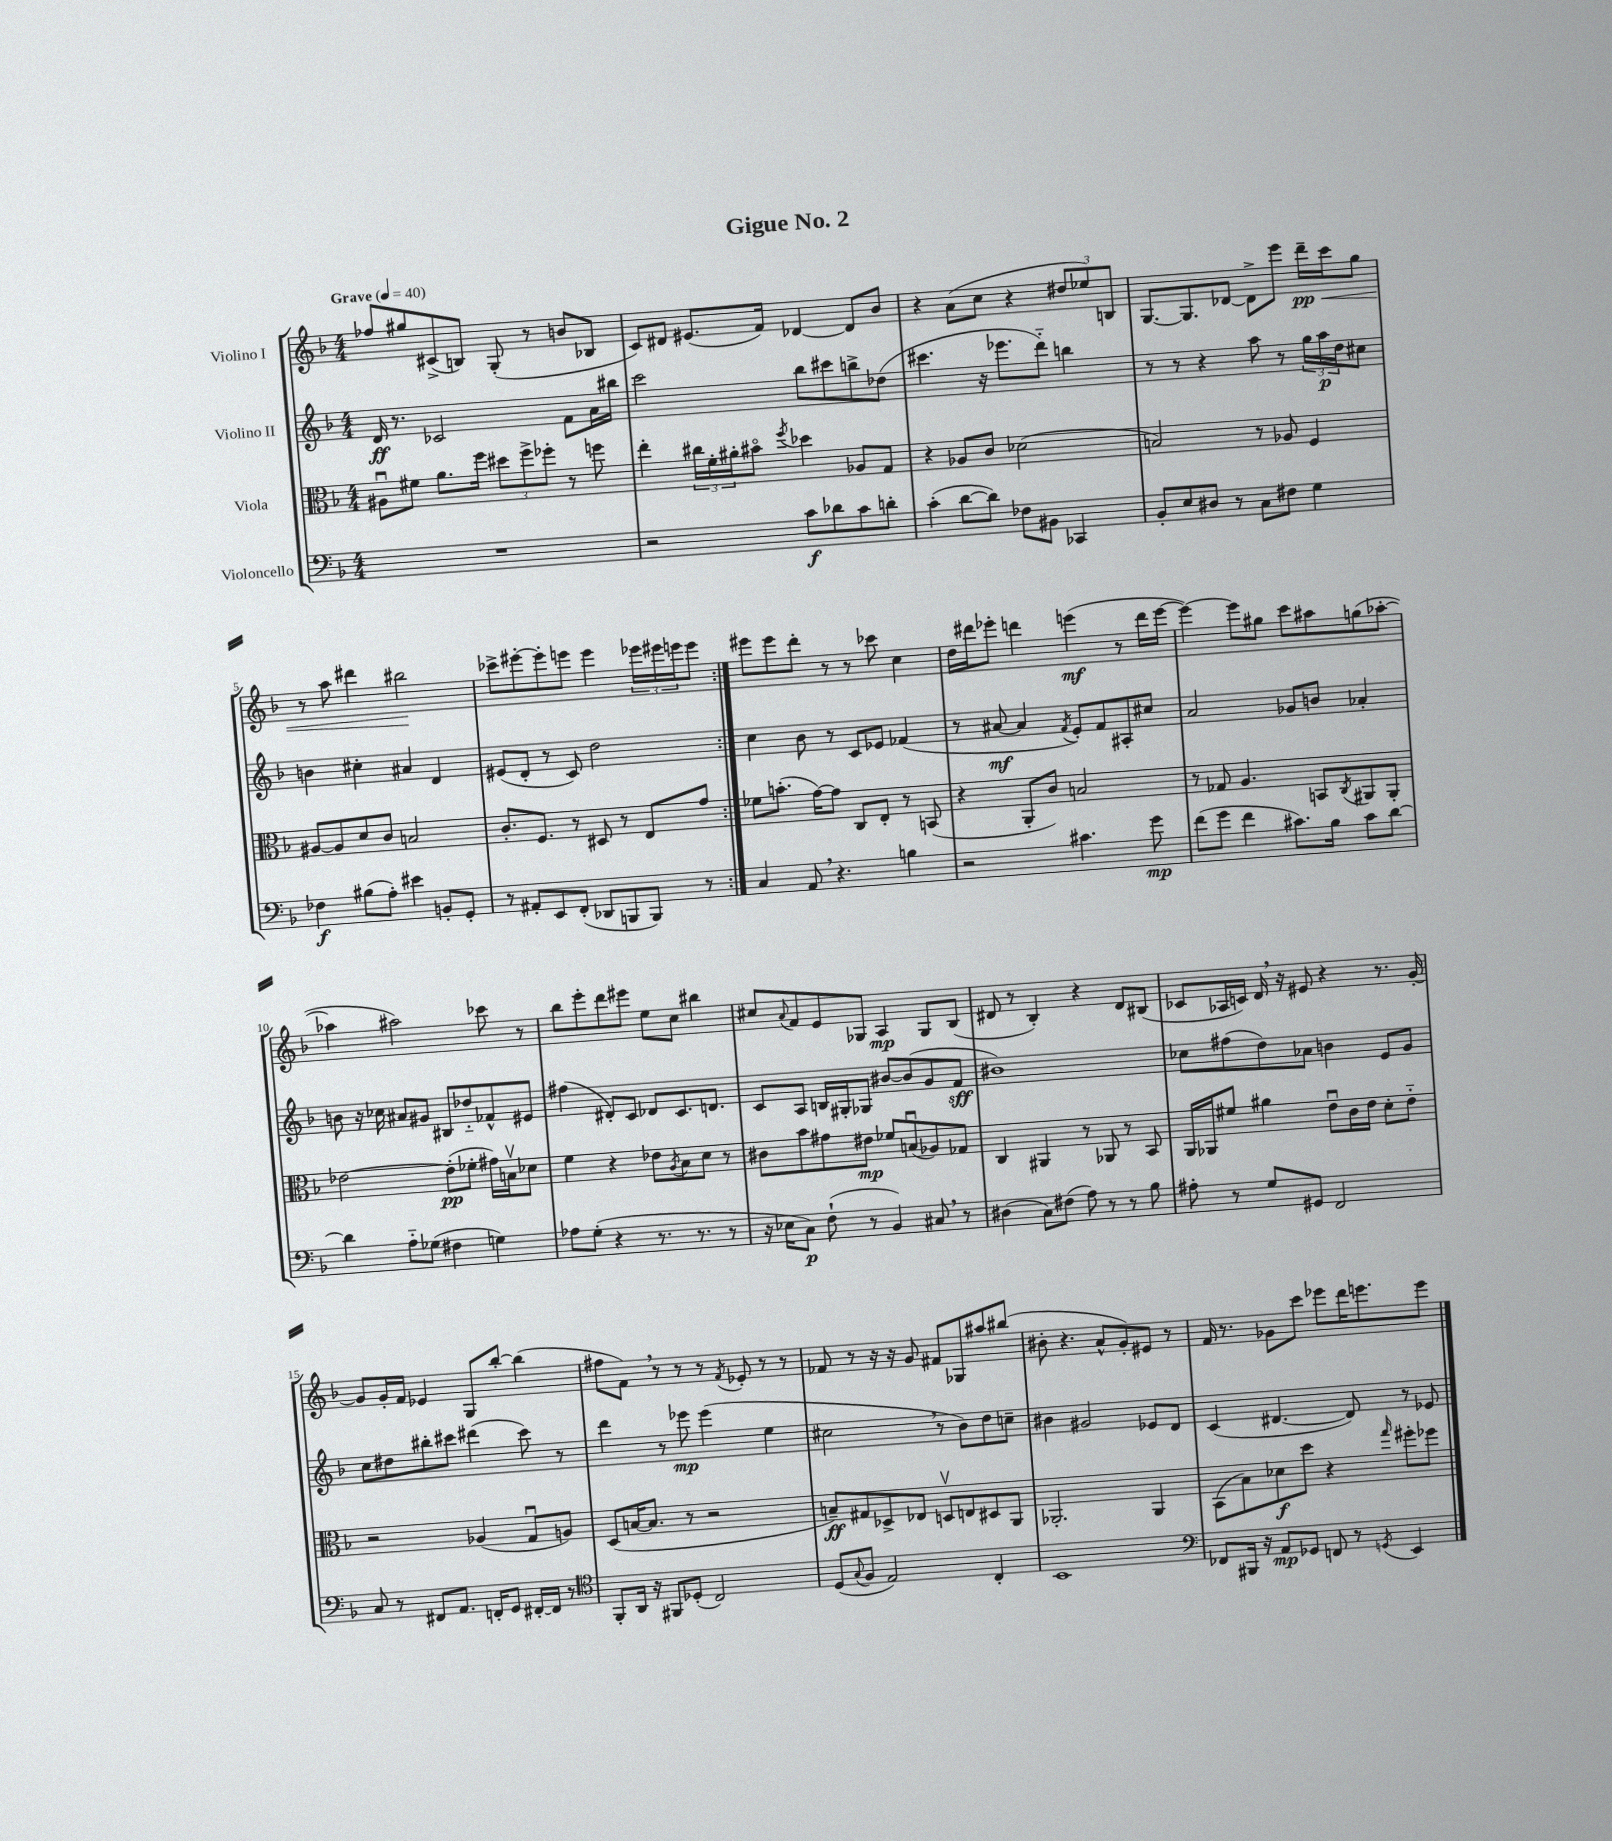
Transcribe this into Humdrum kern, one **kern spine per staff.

**kern	**kern	**kern	**kern
*staff4	*staff3	*staff2	*staff1
*clefF4	*clefC3	*clefG2	*clefG2
*k[b-]	*k[b-]	*k[b-]	*k[b-]
*M4/4	*M4/4	*M4/4	*M4/4
*MM40	*MM40	*MM40	*MM40
1r	8A#u\L	16d/	8ff-/L
.	.	8.r	.
.	8f#\J	.	8gg#/
.	8.a\L	2c-/	(8c#^/
.	.	.	8B/J)
.	16ff\Jk	.	.
.	12dd#\L	.	(8G'/
.	12ff^\	.	.
.	.	.	8r
.	12ff-'\J	.	.
.	8r	8f\L	8b/L
.	8ff\	16a\L	8B-/J
.	.	16bb#\JJ	.
=	=	=	=
2r	4ee'\	2ccc\	8c/L)
.	.	.	8d#/J
.	24cc#\LL	.	(8.e#/L
.	24f'\	.	.
.	24a#'\J	.	.
.	8b#o\J	.	.
.	.	.	16f/Jk)
.	8qff/	.	.
8c\L	4dd-\	8bb-\L	[4d-/
8d-\	.	8ccc#\	.
8c\	8A-/L	8bb^\	8d-/]L
8d'\J	8G/J	(8dd-\J	8b-/J
=	=	=	=
(4c'\	4r	4.ccc#\	4r
[8d\L	8A-/L	.	(8a\L
8d\]J)	8c/J	16r	8cc\J
.	.	8.eee-\L	.
8F-\L	(2d-\	.	4r
8BB#\J	.	8ddd'~\J)	.
4CC-/	.	4bb\	12dd#/L
.	.	.	12ee-/)
.	.	.	12B/J
=	=	=	=
8BB-'/L	2B/)	8r	[8.G/L
8E/	.	8r	.
.	.	.	8.G/]
8D#/J	.	4r	.
8r	.	.	[8d-/J
8C\L	8r	8aa\	8d-^\]L
8F#\J	8A-/	8r	8eee\J
4G\	4F/	24gg\LL	16ddd~\LL
.	.	24aa\	.
.	.	.	16ccc\J
.	.	24dd\J	.
.	.	8cc#\J	8gg\J
=	=	=	=
4F-\	[8A#/L	4b\	8r
.	8A#/]	.	8aa\
(8B#\L	8d/	4cc#'\	4ddd#\
8A'\J)	8c/J	.	.
4e#\	2B/	4a#/	2bb#\
8BB'/L	.	4d/	.
8GG'/J	.	.	.
=	=	=	=
8r	8.c'/L	(8e#/L	8ccc-^\L
8AA#'/L	.	8d'/J	[8eee#'\
.	8.F/J	.	.
8EE/	.	8r	8eee#'\]
(8FF'/J	8r	8c/)	8eee\J
8DD-/L	8D#/	2dd\	4eee\
8BBB/	8r	.	.
8BBB/J)	8E/L	.	24eee-\LL
.	.	.	24eee#\
.	.	.	24eee\J
8r	8g/J	.	8eee\J
=:|!	=:|!	=:|!	=:|!
4C/	8f-\L	4cc\	8eee#\L
.	(8.b'\J	.	8eee#\
8AA/	.	8b-\	8ddd'\J
.	[16g\LK)	.	.
4.r	8g\]J	8r	8r
.	8C/L	8c/L	8r
.	8E'/J	8e-/J	8ccc-\
4B\	8r	(4f-/	4cc\
.	(8BB/	.	.
=	=	=	=
2r	4r	8r	16dd\LL
.	.	.	16ddd#\J
.	.	[8a#/	8eee-'\J
.	8AA'/L	4a#/]	4ddd\
.	8c/J)	.	.
.	.	8qf/	.
4.c#\	2B/	8e'/L)	(4eee\
.	.	8f/	.
.	.	8A#'/	8r
8g\	.	8cc#/J	16ddd\LL
.	.	.	[16eee\JJ
=	=	=	=
(8f\L	8r	2a/	4eee\_)
8g\J	8G-/	.	.
4f\	4.A/	.	8eee\]L
.	.	.	8gg#\J
8.c#\L)	.	8g-/L	8ccc\L
.	8BB/L	8b/J	8aa#\
16B-\Jk	.	.	.
.	8qC/	.	.
8c#\L	8AA#/	4a-'/	(8gg\
[8d\J	8AA#'/J	.	[8aa-'\J
=	=	=	=
4d\]	[2e-\	8b\	4aa-\]
.	.	16r	.
.	.	16cc-\	.
8A'~\L	.	8a#/L	2aa#\)
(8G-\J	.	8g#/J	.
4F#\	(8e-'\]L	8B#/L	.
.	8f-'\J	8dd-'~/	.
4G\)	16g#\LL)	8f-^^/	8ccc-\
.	16Bv\J	.	.
.	8d-\J	8e#/J	8r
=	=	=	=
8A-\L	4f\	(4ff#\	8bb-\L
(8G'\J	.	.	8eee'\
4r	4r	8d#'/L)	8ddd\
.	.	8c/J	8eee#\J
8.r	8e-\L	8d-/L	8ee\L
.	8qA/	.	.
.	8B-\	8.c/	8cc\J
8.r	.	.	.
.	8d\J	.	4bb#\
.	.	8.d/J	.
8r	8r	.	.
=	=	=	=
16r	8c#\L	8c/L	8cc#/L
16E-\LK	.	.	.
.	.	.	8qqa/
8C\J)	8b-\	8A/J	8f/
(8F`\	8g#\	16B/LL	8e/
.	.	16G#'/J	.
8r	8e#\J	8G-/J	8G-/J
4BB-/)	8f-/L	[8b#/L	4A/
.	(8Bu/	(8b#/]	.
8C#/	8A-/)	8g/	8G-/L
8r	8G-/J	8f/J	(8B-/J
=	=	=	=
(4D#\	4C/	1b#)	8d#/
.	.	.	8r
8C\L)	4AA#/	.	4B-'/)
(8F#\J	.	.	.
8A\)	8r	.	4r
8r	8AA-/	.	.
8r	8r	.	8d#/L
8B-\	8BB-/	.	(8B#/J
=	=	=	=
8A#'\	16AA/LL	8cc-\L	8c-/L
.	16AA-/J	.	.
8r	8f#/J	(8ff#\	16A-/L
.	.	.	16c/JJ)
8G/L	4a#\	8dd\)	16d/
.	.	.	16r
8GG#/J	.	8a-\J	8e#/
2FF/	8eu\L	4b\	4r
.	16c\L	.	.
.	16e\JJ	.	.
.	8d'\L	8e/L	8.r
.	8e'~\J	8g/J	.
.	.	.	[16g'/
=	=	=	=
8C/	2r	8cc\L	8g/]L
8r	.	8dd#\	16g'/L
.	.	.	16f/JJ
8FF#/L	.	8bb#'\	4e-/
8.AA/J	.	8ccc#\J	.
.	(4A-/	(4ddd#\	8G/L
16FF'/LK	.	.	.
8GG/J	.	.	[8bb-'/J
[16FF#'/LL	8Gu/L	8ccc#\)	(4bb-\]
16FF#/]JJ	.	.	.
8r	8A/J)	8r	.
=	=	=	=
*clefC4	*	*	*
8FF'/L	(8D/L	4ddd\	8ff#\L
16AA/Jk	[16B/K	.	8f\J)
16r	8.B/]J	.	.
8FF#/L	.	8r	8r
(8D-'/J	8r	8eee-\	8r
2C/)	2r	(4eee-\	8r
.	.	.	8qf/
.	.	.	8e-'/
.	.	4ee\	8r
.	.	.	8r
=	=	=	=
(8D/L	8B~/L)	2cc#\	8f-/
8qqG/	.	.	.
8F/J	8G#/	.	8r
2E/)	8D-^/	.	16r
.	.	.	16r
.	8E-/J	.	8g/
.	8Dv/L	8r	8f#/L
.	8E/	8b-\L)	8G-/
4C'/	8D#/	8dd\	8aa#/
.	8AA/J	8cc~\J	(8bb#/J
=	=	=	=
1BB-	2.AA-'/	4b#\	8b#'\
.	.	.	4.r
.	.	2g#/	.
.	.	.	8a^^/L
.	.	.	8g'/)
.	4AA-/	8e-/L	8e#/J
.	.	8d/J	8r
=	=	=	=
*clefF4	*	*	*
8FF-/L	(8BB-\L	(4c/	16f/
.	.	.	8.r
16BBB#/Jk	8B-\)	.	.
16r	.	.	.
8AA/L	8d-\	[4.d#/	8g-\L
8GG-/J	8dd\J	.	8ccc\J
8FF/	4r	.	8eee-\L
8r	.	8d#/])	16ddd\K
.	.	.	8.eee\
8qGG/	16qqgg/	.	.
4EE/	8ff#'\L	8r	.
.	8ff-\J	8e-/	8eee\J
==	==	==	==
*-	*-	*-	*-
